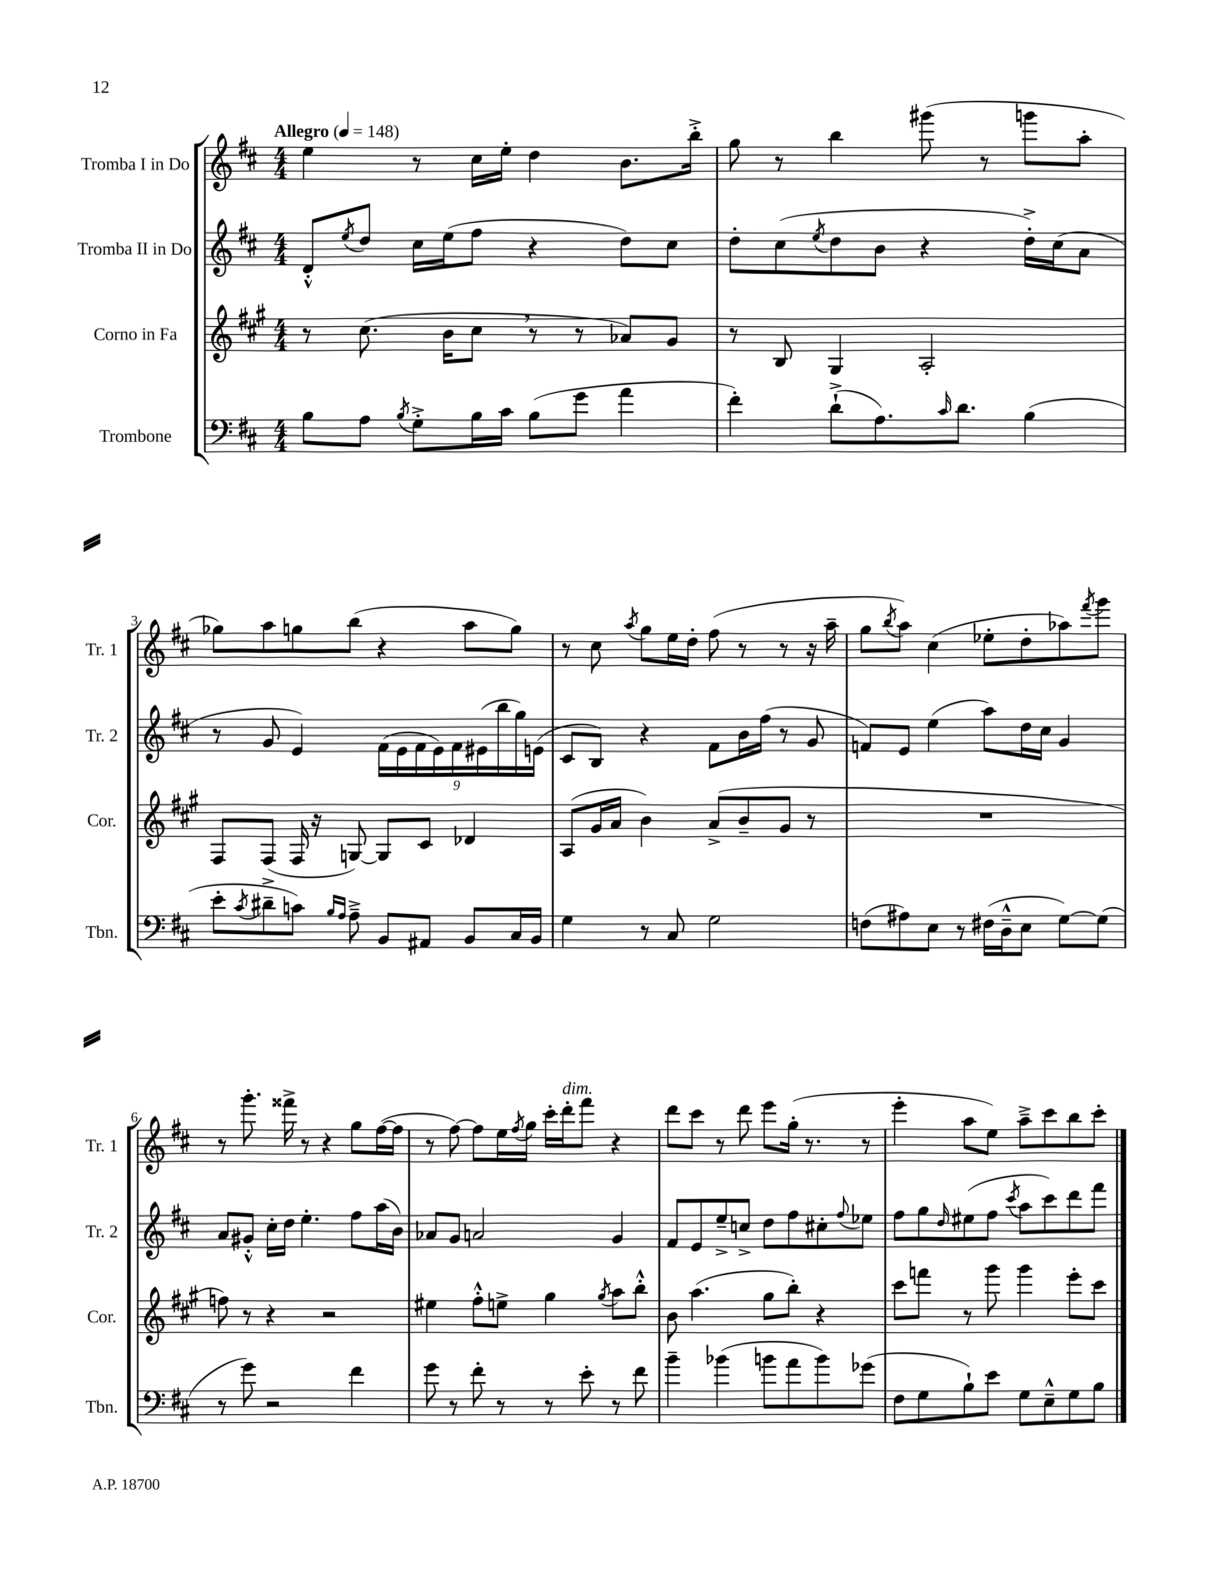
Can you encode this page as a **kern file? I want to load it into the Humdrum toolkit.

**kern	**kern	**kern	**kern
*staff4	*staff3	*staff2	*staff1
*clefF4	*clefG2	*clefG2	*clefG2
*k[f#c#]	*k[f#c#g#]	*k[f#c#]	*k[f#c#]
*M4/4	*M4/4	*M4/4	*M4/4
*MM148	*MM148	*MM148	*MM148
8B	8r	8d'^^	4ee
.	.	8qee	.
8A	(8.cc#	8dd	.
8qB	.	.	.
8G'^	.	16cc#	8r
.	16b	(16ee	.
16B	8cc#	8ff#	16cc#
16c#	.	.	16ee'
(8B	8r	4r	4dd
8g	8r	.	.
4a	8a-)	8dd)	8.b
.	8g#	8cc#	.
.	.	.	16bb'^
=	=	=	=
4f#')	8r	8dd'	8gg
.	8B	(8cc#	8r
.	.	8qee	.
(8d`^	4G#	8dd	4bb
8.A)	.	8b	.
.	2A'	4r	(8ggg#
16qqc#	.	.	.
8.d	.	.	.
.	.	.	8r
(4B	.	16dd'^)	8ggg
.	.	(16cc#	.
.	.	8a	8aa'
=	=	=	=
8e'	8F#	8r	8gg-)
8qc#	.	.	.
8d#~^	(8F#	8g	8aa
8c)	16F#	4e)	8gg
.	16r	.	.
16qqB	.	.	.
16qqA	.	.	.
8A~^	[8G)	.	(8bb
8BB	8G]	(18f#	4r
.	.	18e	.
.	.	18f#	.
8AA#	8c#	.	.
.	.	18e)	.
.	.	18f#	.
8BB	4d-	.	8aa
.	.	(18e#	.
.	.	18bb	.
16C#	.	.	8gg)
.	.	18gg)	.
16BB	.	.	.
.	.	(18e	.
=	=	=	=
4G	(8A	8c#	8r
.	16g#	8B)	8cc#
.	16a	.	.
.	.	.	8qaa
8r	4b)	4r	8gg
8C#	.	.	16ee
.	.	.	16dd'
2G	(8a^	8f#	(8ff#
.	8b~	16b	8r
.	.	(16ff#	.
.	8g#	8r	8r
.	8r	8g	16r
.	.	.	16aa~
=	=	=	=
(8F	1r	8f)	8gg
.	.	.	8qbb
8A#)	.	8e	8aa)
8E	.	(4ee	(4cc#
8r	.	.	.
(16F#	.	8aa)	8ee-'
16D~^^	.	.	.
8E	.	16dd	8dd'
.	.	16cc#	.
[8G)	.	4g	8aa-)
.	.	.	8qfff#
(8G]	.	.	8ggg
=	=	=	=
8r	8ff)	8a	8r
8g)	8r	8g#'^^	8.ggg'
2r	4r	16cc#'	.
.	.	16dd	16fff##^
.	.	4.ee'	8r
.	2r	.	4r
4f#	.	8ff#	8gg
.	.	(16aa	([16ff#
.	.	16b)	16ff#]
=	=	=	=
8g	4ee#	8a-	8r
8r	.	8g	[8ff#)
8f#'	8ff#'^^	2a	8ff#]
8r	8ee^	.	16ee
.	.	.	8qff#
.	.	.	16gg
8r	4gg#	.	16ccc#'
.	.	.	16ddd'
8e'	.	.	8fff#
.	8qgg#	.	.
8r	8aa	4g	4r
8f#	8bb'^^	.	.
=	=	=	=
4b~	8b	8f#	8ddd
.	(4.aa	8e	8ccc#
(4b-	.	8ee~^	8r
.	.	8cc^	8ddd
8b	8gg#	8dd	8eee
8a	8bb')	8ff#	(16gg'
.	.	.	8.r
8b)	4r	8cc#'	.
.	.	8qqff#	.
(8g-	.	8ee-	8r
=	=	=	=
8F#	8ccc#	8ff#	4eee'
8G	8fff	8gg	.
.	.	16qqdd	.
8B`)	8r	(8ee#	8aa
8e	8ggg#	8ff#	8ee)
.	.	8qccc#	.
8G	4ggg#	8aa	8aa~^
8E~^^	.	8ccc#)	8ccc#
8G	8eee'	8ddd	8bb
8B	8ccc#	8fff#	8ccc#'
==	==	==	==
*-	*-	*-	*-
